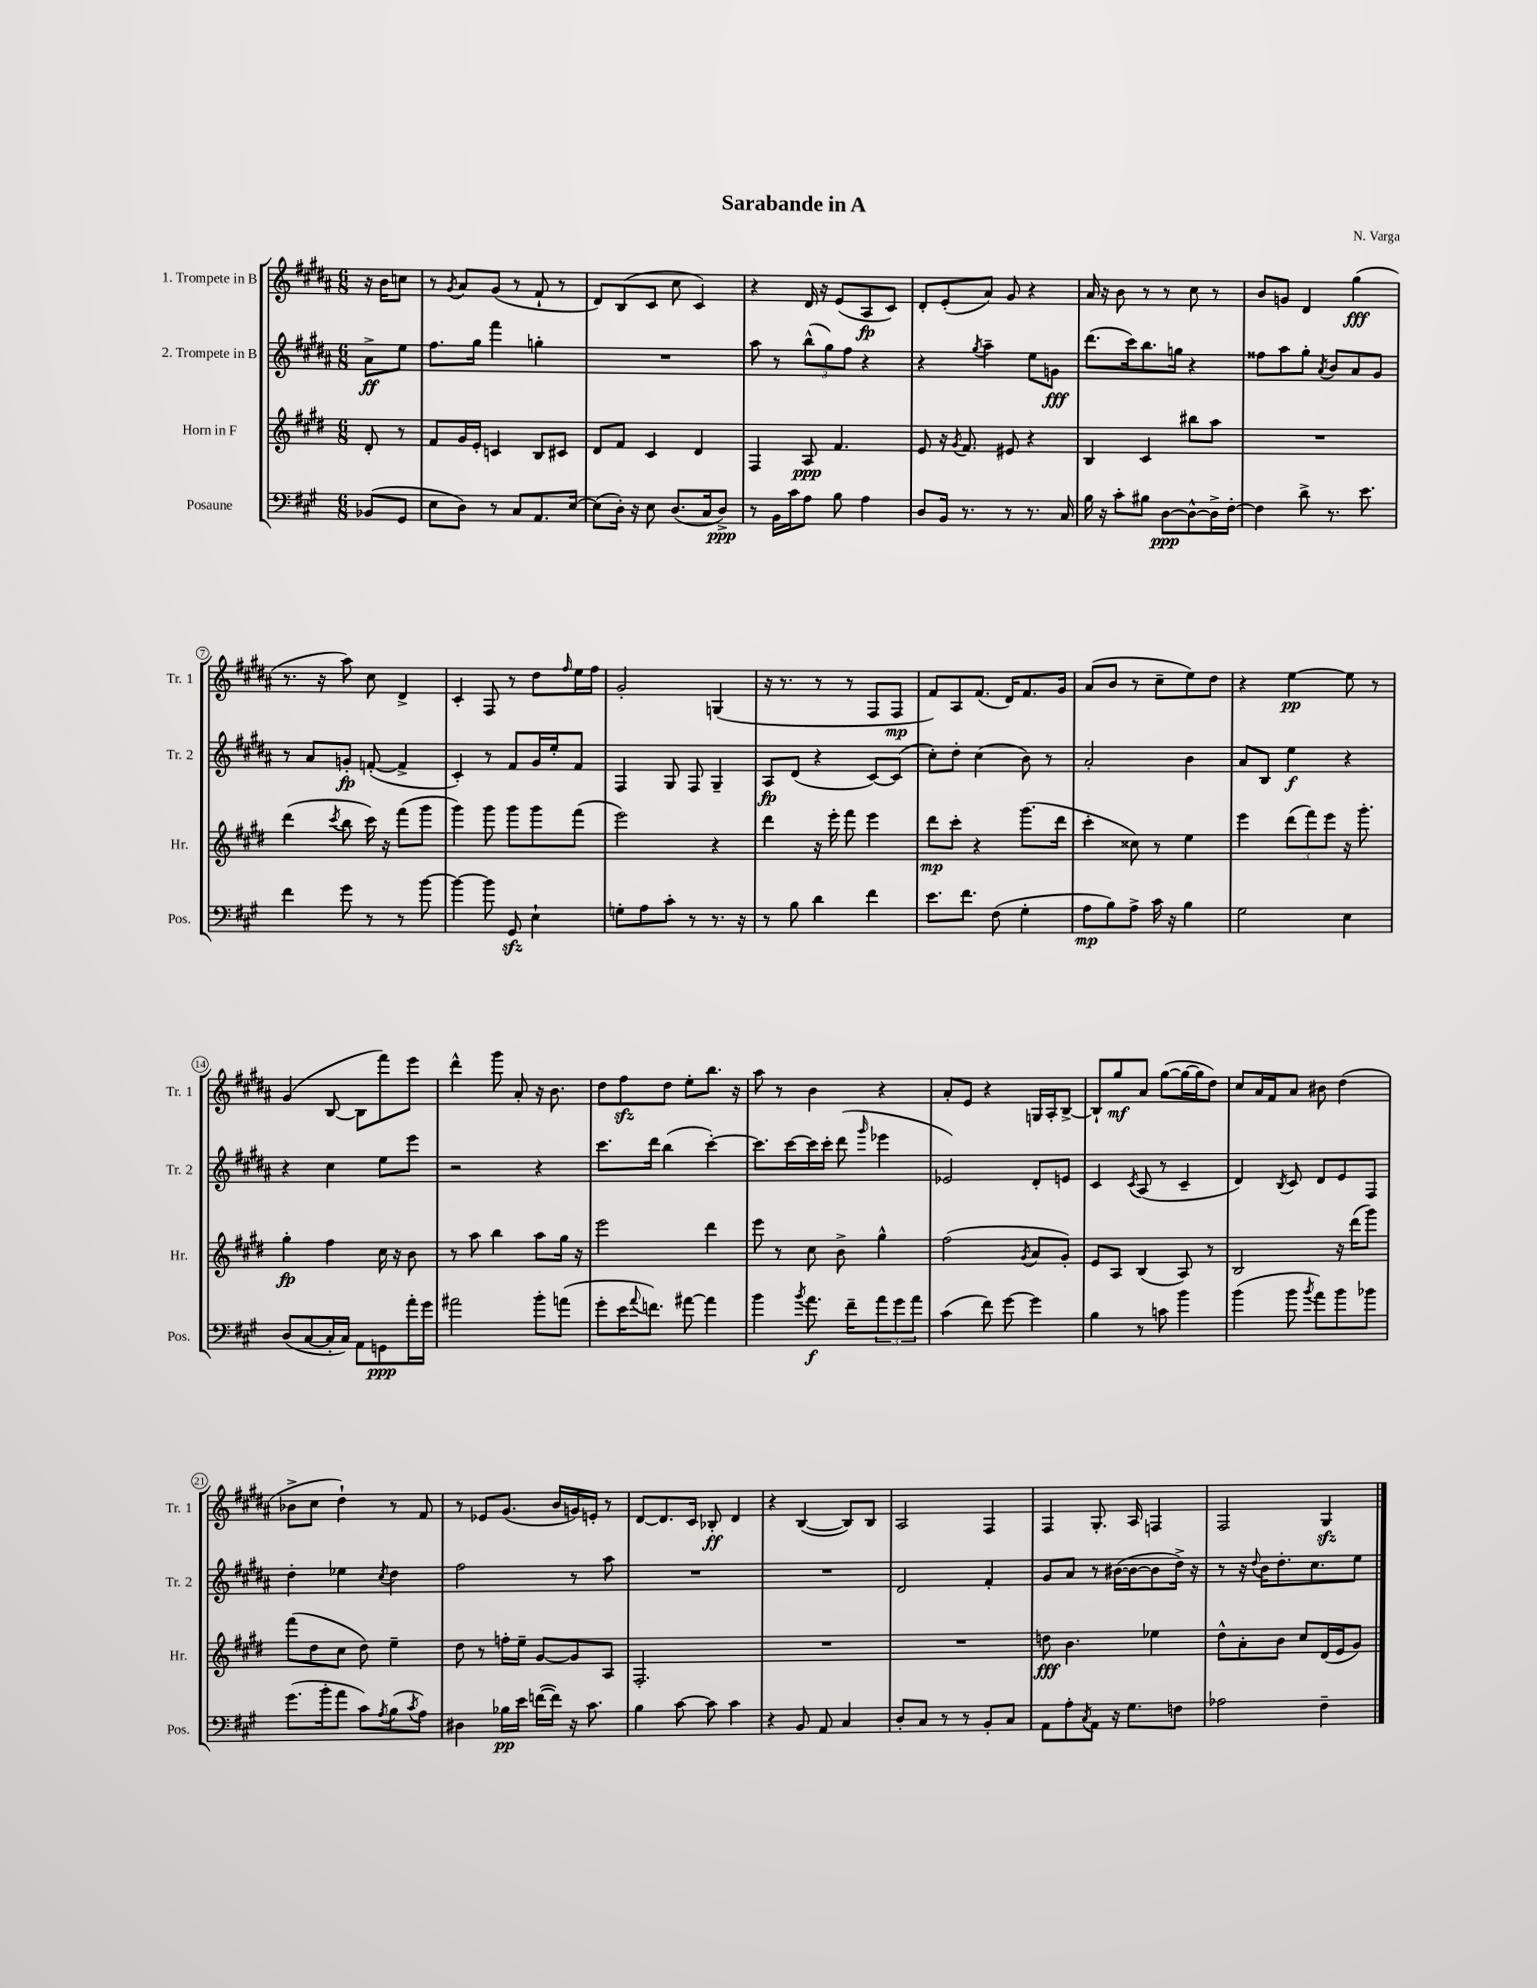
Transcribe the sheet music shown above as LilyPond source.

\header { title = "Sarabande in A" composer = "N. Varga" }
<<
\new StaffGroup <<
\new Staff = "s0" \with { instrumentName = "1. Trompete in B" shortInstrumentName = "Tr. 1" } {
    \clef treble \key b \major \numericTimeSignature \time 6/8 \partial 4
    r16 b'16 c''8 |
    r8 \acciaccatura { gis'8 } ais'8 gis'8( r8 fis'8-! r8 |
    dis'8) b8( cis'8 cis''8 cis'4) |
    r4 dis'16 r16 e'8( ais8\fp cis'8) |
    dis'8-. e'8-.( ais'8) gis'8 r4 |
    ais'16 r16 b'8 r8 r8 cis''8 r8 |
    b'8 g'8 dis'4 gis''4\fff( |
    r8. r16 ais''8) cis''8 dis'4-> |
    cis'4-. fis8 r8 dis''8 \grace { fis''16 } e''16 fis''16 |
    gis'2-. g4( |
    r16 r8. r8 r8 fis8 fis8\mp |
    fis'8) ais8 fis'8.( dis'16) fis'8. gis'16 |
    ais'8( b'8 r8 cis''8-- e''8) dis''8 |
    r4 e''4~\pp e''8 r8 |
    gis'4( b8~ b8 fis'''8) e'''8 |
    dis'''4-^ gis'''8 ais'8-. r16 b'8. |
    dis''8 fis''8\sfz dis''8 e''8-. b''8. r16 |
    ais''8 r8 b'4 r4 |
    ais'8-. e'8 r4 g16 ais16-. b8~-> |
    b8-! gis''8\mf ais'8 gis''8~( gis''16~ gis''16 dis''8) |
    cis''8 ais'16 fis'16 ais'8 bis'8 dis''4( |
    bes'8-> cis''8 dis''4-!) r8 fis'8 |
    r8 ees'8 gis'8.( b'16 g'16) e'16-. r8 |
    dis'8~ dis'8. cis'16 bes8-.\ff dis'4 |
    r4 b4~( b8) b8 |
    ais2 fis4 |
    fis4 gis8.-. ais16 f4 |
    fis2 gis4\sfz \bar "|." |
}
\new Staff = "s1" \with { instrumentName = "2. Trompete in B" shortInstrumentName = "Tr. 2" } {
    \clef treble \key b \major \numericTimeSignature \time 6/8 \partial 4
    ais'8->\ff e''8 |
    fis''8. gis''16 fis'''4 g''4-. |
    R2. |
    ais''8 r8 \tuplet 3/2 { b''8-^( gis''8) fis''8 } r4 |
    r4 \acciaccatura { gis''8 } ais''4-- e''8 g'8\fff |
    dis'''8.( cis'''16) b''8. g''16 r4 |
    fisis''8 ais''8 gis''8-. \acciaccatura { ais'8 } b'8 ais'8 gis'8 |
    r8 ais'8 g'8-.\fp f'8~-.( f'4-> |
    cis'4-.) r8 fis'8 gis'16 e''16-. fis'8 |
    fis4 gis8 fis8 gis4-- |
    ais8\fp dis'8( r4 cis'8~) cis'8( |
    cis''8-.) dis''8-. cis''4( b'8) r8 |
    ais'2-. b'4 |
    ais'8 b8 e''4\f r4 |
    r4 cis''4 e''8 e'''8 |
    r2 r4 |
    cis'''8. dis'''16 b''4( cis'''4~-.) |
    cis'''8. cis'''16~ cis'''16 cis'''16-. dis'''8( \grace { gis'''16 } ees'''4 |
    ees'2) dis'8-. e'8 |
    cis'4 \acciaccatura { cis'8 } ais8( r8 cis'4-- |
    dis'4) \acciaccatura { b8 } cis'8 dis'8 e'8 fis8 |
    dis''4-. ees''4 \acciaccatura { cis''8 } dis''4 |
    fis''2 r8 ais''8 |
    R2. |
    R2. |
    dis'2 fis'4-. |
    gis'8 ais'8 r8 bis'16~( bis'16~ bis'8 dis''16->) r16 |
    r8 r16 \appoggiatura { dis''8 } b'16 dis''8.-. cis''8. e''8 \bar "|." |
}
\new Staff = "s2" \with { instrumentName = "Horn in F" shortInstrumentName = "Hr." } {
    \clef treble \key e \major \numericTimeSignature \time 6/8 \partial 4
    dis'8-. r8 |
    fis'8 gis'16 e'16-. c'4 b8 cis'8 |
    dis'8 fis'8 cis'4 dis'4 |
    fis4 a8\ppp fis'4. |
    e'8 r16 \acciaccatura { gis'8 } fis'8. eis'8 r4 |
    b4 cis'4 bis''8 a''8 |
    R2. |
    dis'''4( \acciaccatura { cis'''8 } b''8 cis'''16) r16 fis'''8( gis'''8 |
    gis'''4) gis'''8 gis'''8 gis'''8 fis'''8( |
    e'''2) r4 |
    dis'''4 r16 e'''16-. fis'''8 e'''4 |
    dis'''8\mp cis'''8-. r4 gis'''8.( dis'''16 |
    cis'''4-. cisis''8) r8 e''4 |
    e'''4 \tuplet 3/2 { dis'''8( fis'''8) e'''8 } r16 gis'''8.-. |
    gis''4-.\fp fis''4 cis''16 r16 b'8 |
    r8 a''8 b''4 a''8 gis''16 r16 |
    e'''2 dis'''4 |
    e'''8 r8 cis''8 b'8-> gis''4-^ |
    fis''2( \acciaccatura { gis'8 } a'8 gis'8-.) |
    e'8 a8 b4( a8) r8 |
    b2 r16 dis'''16( gis'''8) |
    fis'''8( dis''8 cis''8 dis''8) e''4-- |
    dis''8 r8 f''16-. e''16-- gis'8~ gis'8 a8 |
    fis2.-. |
    R2. |
    R2. |
    d''8\fff b'4. ees''4 |
    dis''8-^ a'8-. b'8 cis''8 dis'16( e'16 gis'8) \bar "|." |
}
\new Staff = "s3" \with { instrumentName = "Posaune" shortInstrumentName = "Pos." } {
    \clef bass \key a \major \numericTimeSignature \time 6/8 \partial 4
    bes,8( gis,8 |
    e8 d8) r8 cis8 a,8. e16~ |
    e8( d16-.) r16 e8 d8.( cis16 d8->\ppp) |
    r8 b,16 cis'16 a8 b8 a4 |
    d8 b,16 r8. r8 r8. cis16 |
    b16 r16 cis'8-. bis8 d8~\ppp d8~-^ d16-> fis16~-. |
    fis4 d'8-> r8. e'8. |
    fis'4 gis'8 r8 r8 b'8~ |
    b'4~ b'8 gis,8\sfz e4-! |
    g8-. a8 cis'8-. r8 r8. r16 |
    r8 b8 d'4 fis'4 |
    e'8. fis'8. fis8( gis4-. |
    a8\mp b8) a8-> cis'16 r16 b4 |
    gis2 e4 |
    d8( cis8~ cis16-. cis16) a,8 g,8\ppp a'16-. gis'16 |
    ais'2 b'8-. a'8( |
    gis'8-. e'16 \appoggiatura { a'8 } f'8.) ais'8~ ais'4 |
    b'4 \acciaccatura { b'8 } a'8.\f fis'16-- \tuplet 3/2 { a'8 gis'8 a'8 } |
    cis'4( fis'8) gis'8~ gis'4 |
    b4 r8 c'8 b'4 |
    b'4( b'8 \acciaccatura { b'8 } a'8) b'8 bes'8 |
    gis'8.( b'16-. a'8 cis'8) \acciaccatura { a8 } b8( \acciaccatura { cis'8 } a8) |
    dis4 bes16\pp e'16 f'16~( f'16) r16 cis'8. |
    b4 cis'8~ cis'8 cis'4 |
    r4 b,8 a,8 cis4 |
    d8-. cis8 r8 r8 b,8-. cis8 |
    a,8 a8-. \acciaccatura { cis8 } a,8 r16 gis8. f8 |
    aes2 fis4-- \bar "|." |
}
>>
>>
\layout { \context { \Score \override BarNumber.stencil = #(make-stencil-circler 0.1 0.3 ly:text-interface::print) } }
